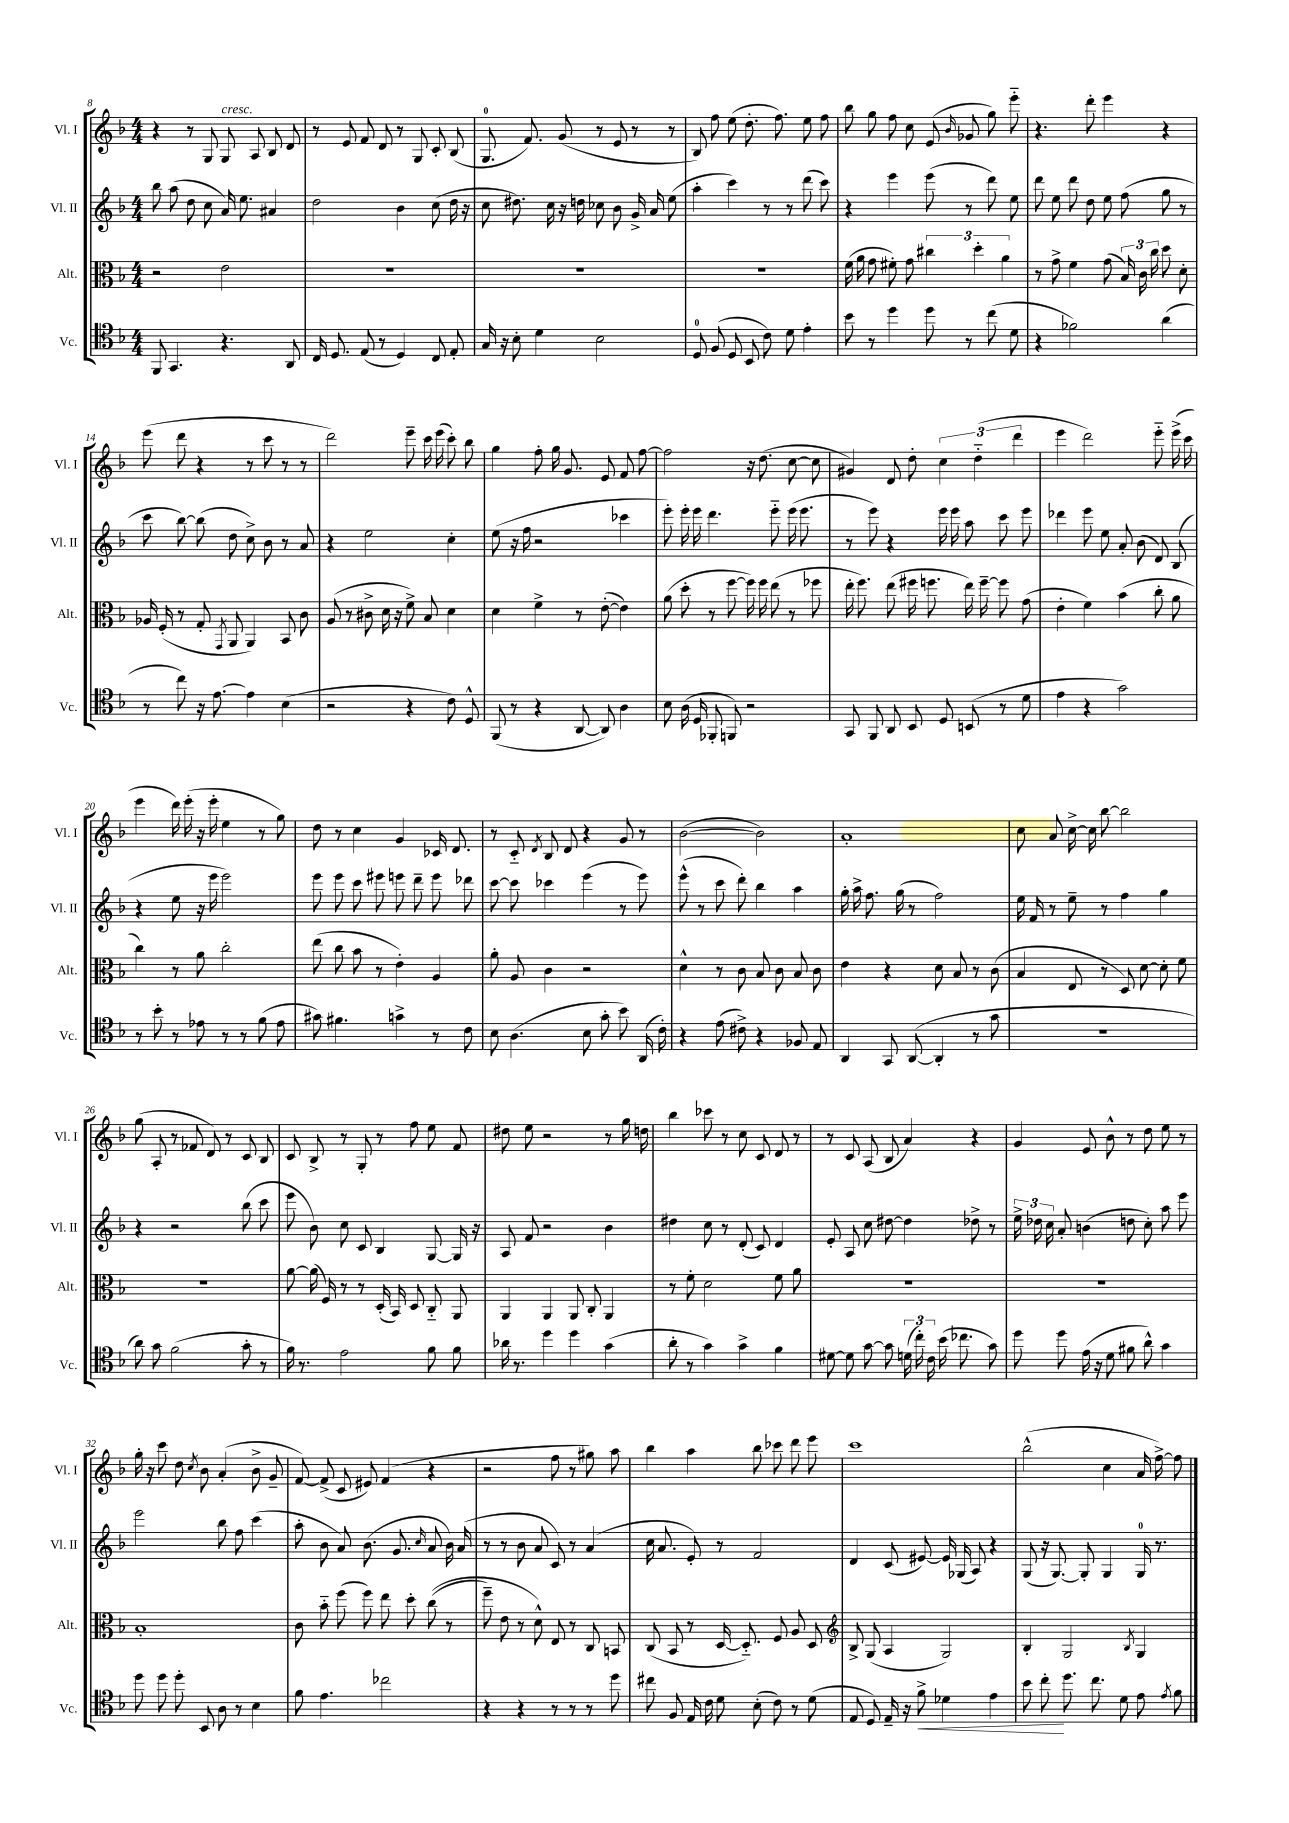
<<
\new StaffGroup <<
\new Staff = "s0" \with { instrumentName = "Vl. I" shortInstrumentName = "Vl. I" } {
    \clef treble \key f \major \numericTimeSignature \time 4/4
    \autoBeamOff r4 r8 g8 g8^\markup { \italic "cresc." } a8 bes8 d'8 |
    r8 e'8 f'8 d'8 r8 g8 c'8-. bes8( |
    g8.-0 f'8.) g'8( r8 e'8 r8 r8 |
    bes8) f''8 e''8( d''8.-. f''8.) e''8 f''8 |
    bes''8 g''8 f''8 c''8 e'8( \grace { bes'16 } ges'8 g''8) e'''8-_ |
    r4. d'''8-. e'''4 r4 |
    e'''8( d'''8 r4 r8 c'''8 r8 r8 |
    d'''2) e'''8-- c'''16 e'''16( c'''8-.) bes''8 |
    g''4 f''8-. g''16 g'8. e'8 f'8 f''8~ |
    f''2 r16 d''8.( c''8~ c''8 |
    gis'4) d'8 d''8-. \tuplet 3/2 { c''4 d''4-_( d'''4 } |
    e'''4 d'''2) e'''8-_ e'''16->( c'''16 |
    e'''4 d'''16) e'''16-.( r16 e'''16-. e''4 r8 g''8) |
    d''8 r8 c''4 g'4 ces'16 d'8. |
    r8 c'8-_ \acciaccatura { d'8 } bes8 d'8 r4 g'8 r8 |
    bes'2~( bes'2) |
    a'1-. |
    c''8 a'8 c''16~-> c''16 bes''8~ bes''2 |
    g''8( a8-. r8 fes'8 d'8) r8 c'8 bes8 |
    c'8 bes8-> r8 g8-. r8 f''8 e''8 f'8 |
    dis''8 e''8 r2 r8 g''16 d''16 |
    bes''4 ces'''8 r8 c''8 c'8 d'8 r8 |
    r8 c'8 a8( bes8 a'4) r4 |
    g'4 e'8 bes'8-^ r8 d''8 e''8 r8 |
    g''16-. r16 c'''8 d''8 \acciaccatura { c''8 } bes'8 a'4-.( bes'8-> g'8-- |
    f'8~) f'8->( c'8 eis'8) f'4( r4 |
    r2 f''8 r8 gis''8) a''8 |
    bes''4 a''4 bes''8 ces'''8 d'''8 e'''8 |
    c'''1 |
    bes''2-^( c''4 a'16 f''16~->) f''8 \bar "|." |
}
\new Staff = "s1" \with { instrumentName = "Vl. II" shortInstrumentName = "Vl. II" } {
    \clef treble \key f \major \numericTimeSignature \time 4/4
    \autoBeamOff bes''8 a''8( d''8 c''8 a'16) e''8. ais'4 |
    d''2 bes'4 c''8( d''16 r16 |
    c''8 dis''8.) c''16 r16 d''16 ces''8 bes'8 g'16-> a'16 e''8( |
    a''4-. c'''4) r8 r8 d'''8( c'''8) |
    r4 e'''4 e'''8( r8 d'''8) e''8 |
    d'''8 e''8 d'''8 d''8 e''8 f''8( g''8 r8 |
    c'''8 bes''8~) bes''8( d''8 c''8->) bes'8 r8 a'8 |
    r4 e''2 c''4-. |
    e''8( r16 f''16 r2 ces'''4 |
    e'''8-.) e'''16-. e'''16 d'''4. e'''8-_ e'''16( e'''8. |
    r8 e'''8) r4 e'''16 e'''16 a''8 c'''8 e'''8 |
    des'''4 e'''8 e''8 a'8-. bes'8( d'8) bes8( |
    r4 e''8 r16 e'''16 e'''2) |
    e'''8 e'''8 c'''8 eis'''8 e'''8 d'''8-- e'''8 des'''8 |
    c'''8~ c'''8 ces'''4 e'''4( r8 e'''8) |
    e'''8-^( r8 c'''8 d'''8-.) bes''4 a''4 |
    g''16-. a''16-> f''8. g''16( r8 f''2) |
    e''16 f'16 r8 e''8-- r8 f''4 g''4 |
    r4 r2 bes''8( c'''8 |
    e'''8 bes'8) c''8 c'8 bes4 g8~ g16 r16 |
    a8 f'8 r2 bes'4 |
    dis''4 c''8 r8 d'8-.( c'8) d'4 |
    e'8-. a8 c''8 dis''8~ dis''4 des''8-> r8 |
    \tuplet 3/2 { e''16-> des''16 c''16 } a'8-. b'4( d''8 c''8-.) a''8 e'''8 |
    e'''2 bes''8 f''8 c'''4( |
    a''8-. bes'8 a'8) bes'8.( g'8. \grace { c''16 } a'8 bes'16) a'16( |
    r8 r8 bes'8 a'8 c'8) r8 a'4( |
    c''16 a'8. e'8-.) r8 f'2 |
    d'4 c'8( eis'8~) eis'16 ges16( a8) r4 |
    g8( r16 g8.~) g8-. g4 g16-0 r8. \bar "|." |
}
\new Staff = "s2" \with { instrumentName = "Alt." shortInstrumentName = "Alt." } {
    \clef alto \key f \major \numericTimeSignature \time 4/4
    \autoBeamOff r2 e'2 |
    R1 |
    R1 |
    R1 |
    f'16( a'16 g'8 fis'8-.) g'8 \tuplet 3/2 { cis''4 d''4-. a'4 } |
    r8 g'8-> f'4 g'8( \tuplet 3/2 { bes16) c'16 c''16 } d''8 d'8-. |
    aes16 f16-.( r8 g8-. \acciaccatura { g,8 } a,8 a,4) bes,8 c'8 |
    a8( r8 cis'8-> d'16 r16 f'8->) bes8 d'4 |
    d'4 f'4-> r8 e'8~-.( e'4) |
    a'8( d''8-. r8 f''8~ f''16) f''16 e''8( r8 fes''8 |
    e''16-. f''8.) e''8( fis''16 f''8. e''16) f''16~-- f''8 g'8( |
    e'4-. f'4) bes'4( c''8-. a'8 |
    c''4) r8 a'8 c''2-. |
    e''8( c''8 bes'8 r8 e'4-.) a4 |
    a'8-. a8 c'4 r2 |
    d'4-^ r8 c'8 bes8 c'8 bes8 c'8 |
    e'4 r4 d'8 bes8 r8 c'8( |
    bes4 e8 r8 d8) d'8~ d'8-. f'8 |
    R1 |
    a'8~ a'16( f16) r8 r8 d16-.( bes,16) d8 c8-_ a,8 |
    a,4 a,4 a,8 c8-. a,4 |
    r8 f'8-. d'2 f'8 a'8 |
    R1 |
    R1 |
    bes1-. |
    c'8 bes'8-_ f''8( f''8) e''8 d''8-. c''8(\( r8 |
    f''8--) e'8 r8 d'8-^\) e8 r8 c8 b,8 |
    c8( bes,8 r8 d16~ d8.-_) f8 a8 d8 |
    \clef treble bes8-> g8( a4 g2) |
    bes4-. g2 \acciaccatura { bes8 } g4 \bar "|." |
}
\new Staff = "s3" \with { instrumentName = "Vc." shortInstrumentName = "Vc." } {
    \clef tenor \key f \major \numericTimeSignature \time 4/4
    \autoBeamOff f,8 g,4. r4. a,8 |
    c16 d8. e8( r8 d4) c8 e8-. |
    g16 r16 bes8-. d'4 bes2 |
    d8-0 f8( d8 bes,8 c'8) d'8 e'4-. |
    bes'8 r8 d''4 d''8 r8 c''8( d'8 |
    r4 fes'2) a'4( |
    r8 c''8) r16 e'8.~ e'4 bes4( |
    r2 r4 c'8) d8-^ |
    f,8( r8 r4 a,8~ a,8) a4 |
    bes8 a16( d16 fes,8-. f,8) r2 |
    g,8 f,8 a,8 bes,8 d8 b,8( r8 d'8 |
    e'4 r4 g'2) |
    r8 bes'8-. r8 ees'8 r8 r8 f'8( ees'8 |
    gis'8) fis'4. g'4-> r8 c'8 |
    bes8 a4.( bes8 g'8-. bes'8) a,16( c'16-.) |
    r4 e'8( cis'8->) r4 fes8 e8 |
    a,4 g,8 a,8~( a,4-. r8 g'8 |
    R1 |
    a'8) g'8 f'2( g'8-. r8 |
    f'16) r8. e'2 f'8 f'8 |
    aes'16 r8. d''4 d''4 g'4( |
    a'8-. r8 g'4) g'4-> f'4 |
    dis'8~ dis'8 g'8~ g'8 \tuplet 3/2 { d'16( c''16-.) c'16 } bes'16( ces''8. g'8) |
    d''8 d''8 e'16( r16 d'8 fis'8 a'8-^) g'4 |
    d''8 d''8 d''8-. bes,8 a8 r8 bes4 |
    f'8 e'4. ces''2 |
    r4 r4 r8 r8 r8 d''8 |
    cis''8 f8 e16 c'16 d'8 bes8-.( c'8) r8 d'8( |
    e8 d8) e16-- r16 f'8->\< des'4 e'4 |
    bes'8 c''8-.\! d''8. c''8. d'8 e'8 \acciaccatura { e'8 } f'8 \bar "|." |
}
>>
>>
\layout { \context { \Score currentBarNumber = #8 } }
